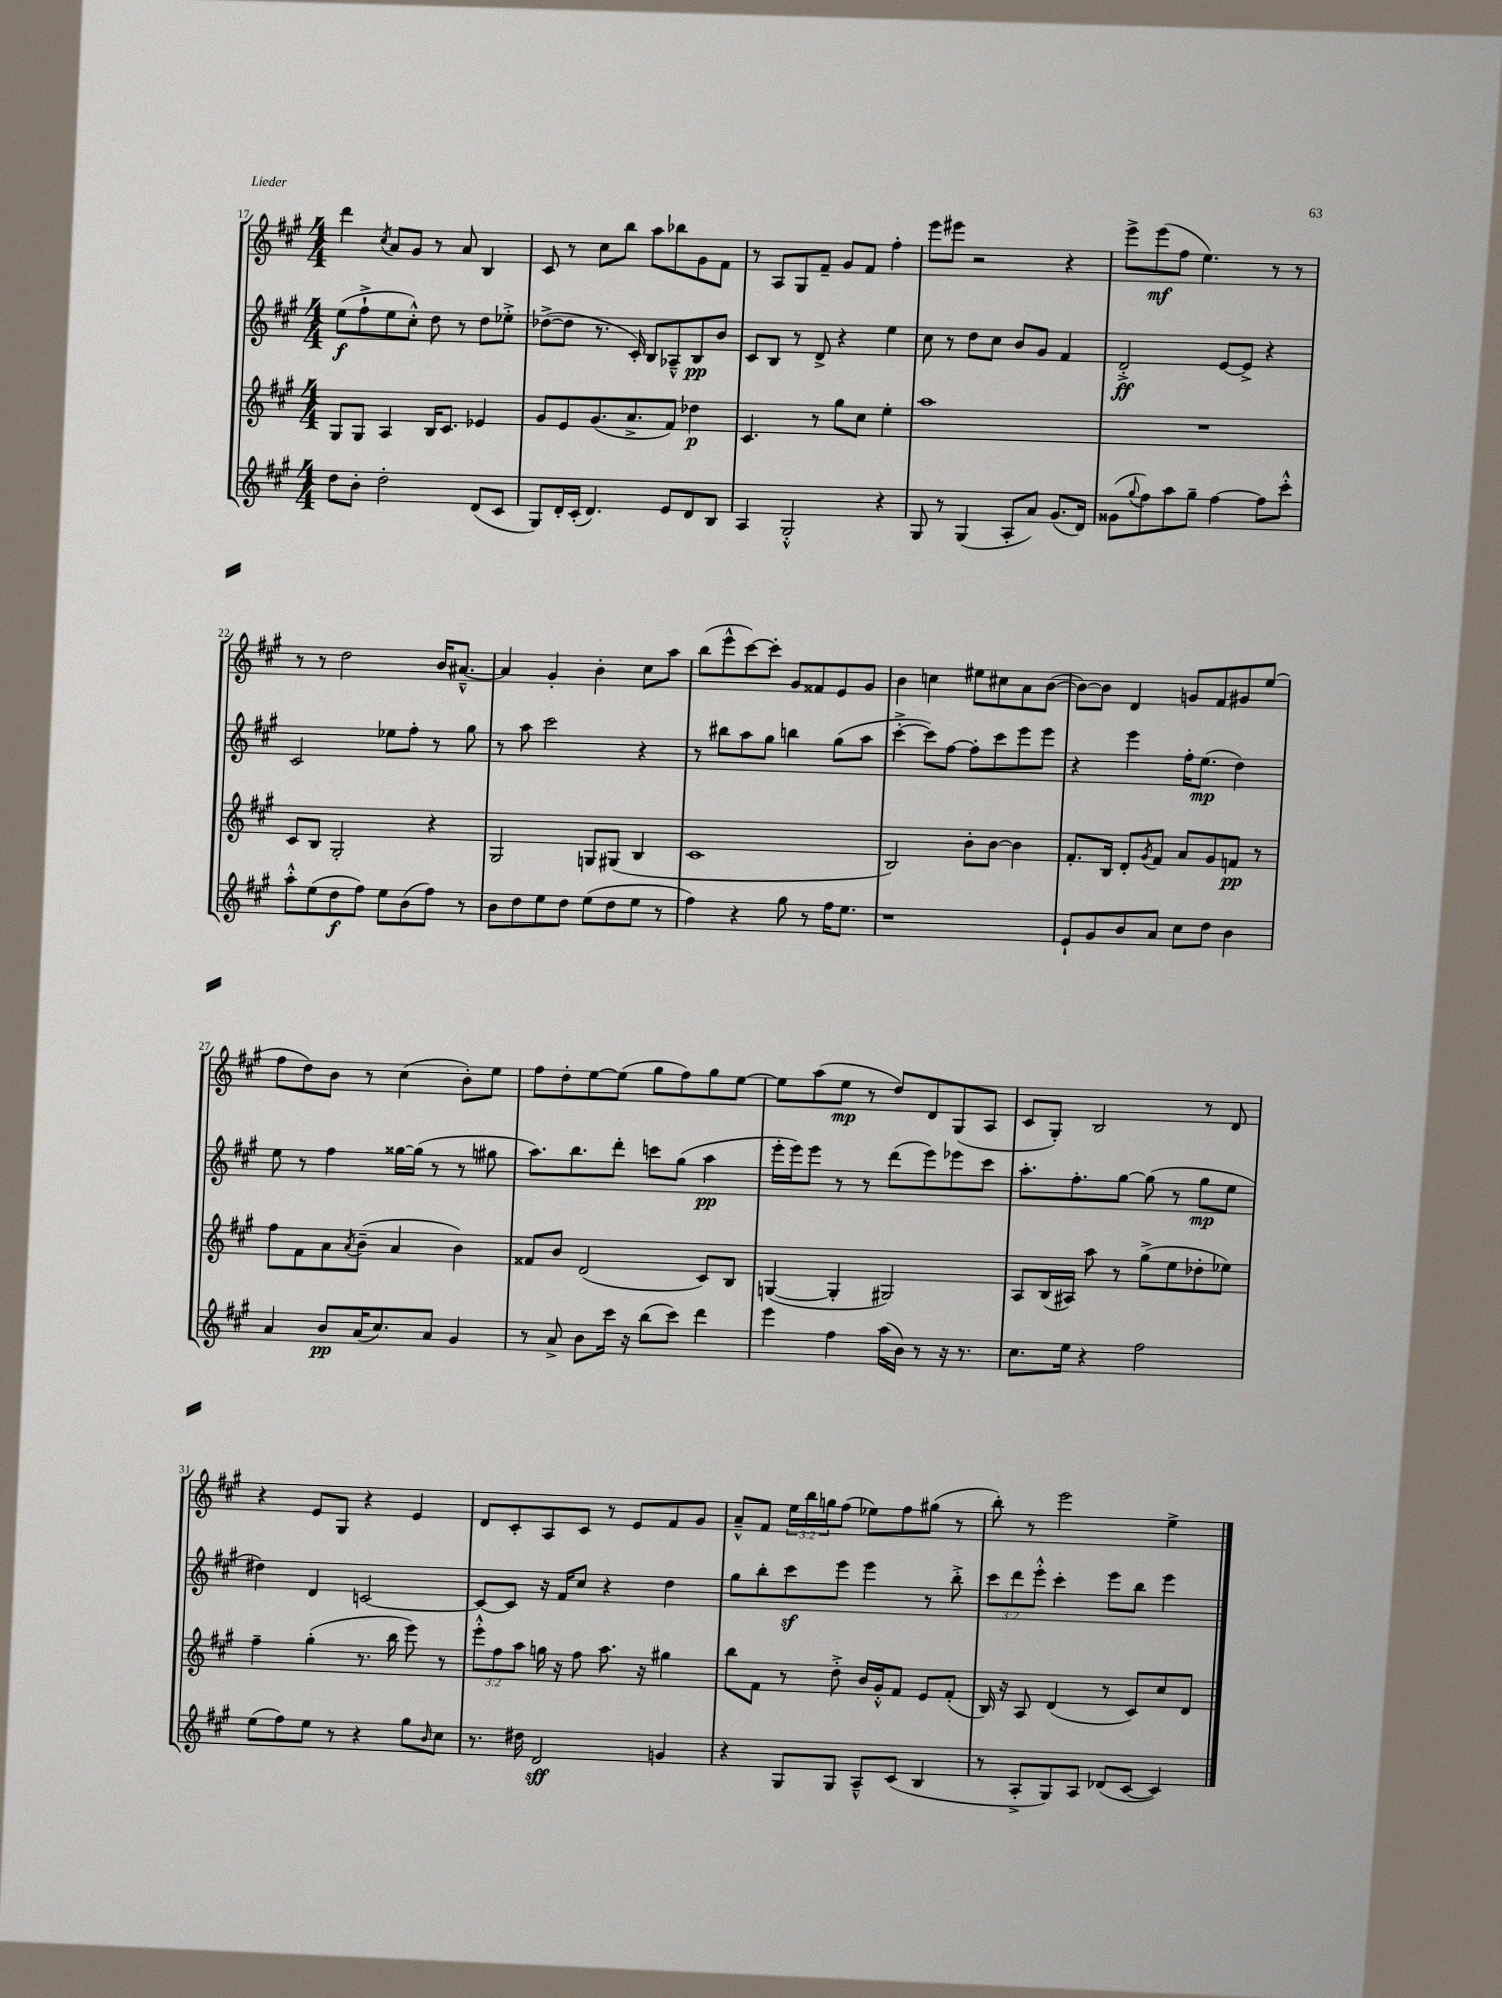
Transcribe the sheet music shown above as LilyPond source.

<<
\new StaffGroup <<
\new Staff = "s0" {
    \clef treble \key a \major \numericTimeSignature \time 4/4 \override Staff.TupletNumber.text = #tuplet-number::calc-fraction-text
    d'''4 \acciaccatura { cis''8 } a'8 gis'8 r8 a'8 b4 |
    cis'8 r8 cis''8 b''8 a''8 bes''8 gis'8 fis'8 |
    r8 a8 gis8 fis'8-- gis'8 fis'8 fis''4-. |
    e'''8 eis'''8 r2 r4 |
    e'''8-> e'''8\mf( fis''8 e''4.) r8 r8 |
    r8 r8 d''2 b'16 ais'8.~---^ |
    ais'4 gis'4-. b'4-. cis''8 a''8 |
    b''8( e'''8-^ cis'''8~) cis'''8-. gis'8 fisis'8 e'8 gis'8 |
    b'4 c''4 eis''8 cis''8 a'8 b'8~( |
    b'8~) b'8 d'4 g'8 fis'8 gis'8 e''8( |
    fis''8 d''8) b'8 r8 cis''4( b'8-.) e''8 |
    fis''8 d''8-. e''8~ e''8( gis''8 fis''8) gis''8 e''8~ |
    e''8 a''8( e''8\mp r8 d''8) d'8 gis8( a8 |
    cis'8 gis8-.) b2 r8 d'8 |
    r4 e'8 gis8 r4 e'4 |
    d'8 cis'8-. a8 cis'8 r8 e'8 fis'8 gis'8 |
    a'8---^ fis'8 \tuplet 3/2 { e''16 b''16 g''16 } fis''8( ees''8) fis''8 gis''8( r8 |
    b''8-.) r8 e'''2 e''4-> \bar "|." |
}
\new Staff = "s1" {
    \clef treble \key a \major \numericTimeSignature \time 4/4 \override Staff.TupletNumber.text = #tuplet-number::calc-fraction-text
    e''8\f( fis''8-!-> e''8 cis''8-.-^) d''8 r8 d''8 ees''8-.-> |
    des''8~->( des''8 r8. cis'16-.) b8 aes8---^ b8\pp b'8 |
    cis'8 b8 r8 d'8-> r4 e''4 |
    cis''8 r8 d''8 cis''8 b'8 gis'8 fis'4 |
    d'2-.->\ff e'8~ e'8-> r4 |
    cis'2 ees''8 fis''8-. r8 gis''8 |
    r8 a''8 cis'''2 r4 |
    r8 bis''8 a''8 gis''8 b''4 gis''8( a''8 |
    cis'''4~-.-> cis'''8) fis''8~ fis''8-. cis'''8 e'''8 e'''8 |
    r4 e'''4 fis''16-. e''8.\mp( d''4) |
    e''8 r8 fis''4 gisis''16~ gisis''16( r8 r8 gis''8 |
    a''8.) b''8. d'''8-. c'''8 gis''8( a''4\pp |
    e'''16-. e'''16) e'''8 r8 r8 d'''8( e'''8) ees'''8 cis'''8 |
    a''8.-. fis''8.-. gis''8~ gis''8( r8 gis''8\mp e''8 |
    dis''4) d'4 c'2~ |
    c'8~ c'8 r16 fis'16 cis''8 r4 d''4 |
    gis''8 b''8-. cis'''8\sf e'''8 e'''4 r8 b''8-.-> |
    \tuplet 3/2 { cis'''8 d'''8 e'''8-.-^ } cis'''4-. e'''8 b''8 e'''4 \bar "|." |
}
\new Staff = "s2" {
    \clef treble \key a \major \numericTimeSignature \time 4/4 \override Staff.TupletNumber.text = #tuplet-number::calc-fraction-text
    gis8 gis8 a4 b16 cis'8. ees'4 |
    gis'8 e'8 gis'8.( a'8.-> fis'8) des''4\p |
    cis'4. r8 gis''8 cis''8 e''4-. |
    a''1 |
    R1 |
    cis'8 b8 gis2-. r4 |
    gis2 g8 gis8( b4 |
    cis'1 |
    b2) b'8-. b'8~ b'4 |
    fis'8.-. b16 d'8-. \acciaccatura { gis'8 } fis'8 a'8 gis'8 f'8\pp r8 |
    fis''8 fis'8 a'8 \acciaccatura { a'8 } b'8--( a'4 b'4) |
    fisis'8 b'8 d'2( cis'8) b8 |
    g4~( g4-. gis2) |
    a8 b16( ais16) a''8 r8 gis''8->( e''8 des''8-. ees''8) |
    fis''4-- gis''4-.( r8. b''16 e'''8) r8 |
    \tuplet 3/2 { e'''8-.-^ fis''8 a''8 } g''16 r16 fis''8 a''8. r16 gis''4 |
    b''8 fis'8 r8 d''8-.-> b'16 gis'16-.-^ fis'8 e'8 fis'8-.( |
    b16) r16 a8 d'4( r8 cis'8) cis''8 d'8 \bar "|." |
}
\new Staff = "s3" {
    \clef treble \key a \major \numericTimeSignature \time 4/4
    d''8 b'8-. d''2-. d'8( cis'8 |
    gis8) d'16-. cis'16-.( d'4.) e'8 d'8 b8 |
    a4 gis2-.-^ r4 |
    gis8 r8 gis4( a8-. a'8) gis'8.( d'16) |
    gisis'8( \appoggiatura { gis''8 } fis''8) a''8 gis''8-- fis''4~ fis''8 cis'''8-.-^ |
    a''8-.-^ e''8( d''8\f fis''8) e''8 b'8( fis''8) r8 |
    b'8 d''8 e''8 d''8 e''8( d''8 e''8 r8 |
    fis''4) r4 gis''8 r8 fis''16 e''8. |
    r1 |
    e'8-! gis'8 b'8 a'8 cis''8 d''8 b'4 |
    a'4 b'8\pp a'16( cis''8.) a'8 gis'4 |
    r8 a'8-> b'8 cis'''16 r16 b''8( cis'''8) d'''4 |
    e'''4 fis''4 a''16( b'16) r8 r16 r8. |
    cis''8. e''16 r4 fis''2 |
    e''8( fis''8) e''8 r8 r4 gis''8 \grace { b'16 } cis''8 |
    r8. dis''16 d'2\sff g'4 |
    r4 gis8 gis8 a8---^ cis'8( b4 |
    r8 a8-.-> gis8) a8 des'8( cis'8~ cis'4) \bar "|." |
}
>>
>>
\layout { \context { \Score currentBarNumber = #17 } }
